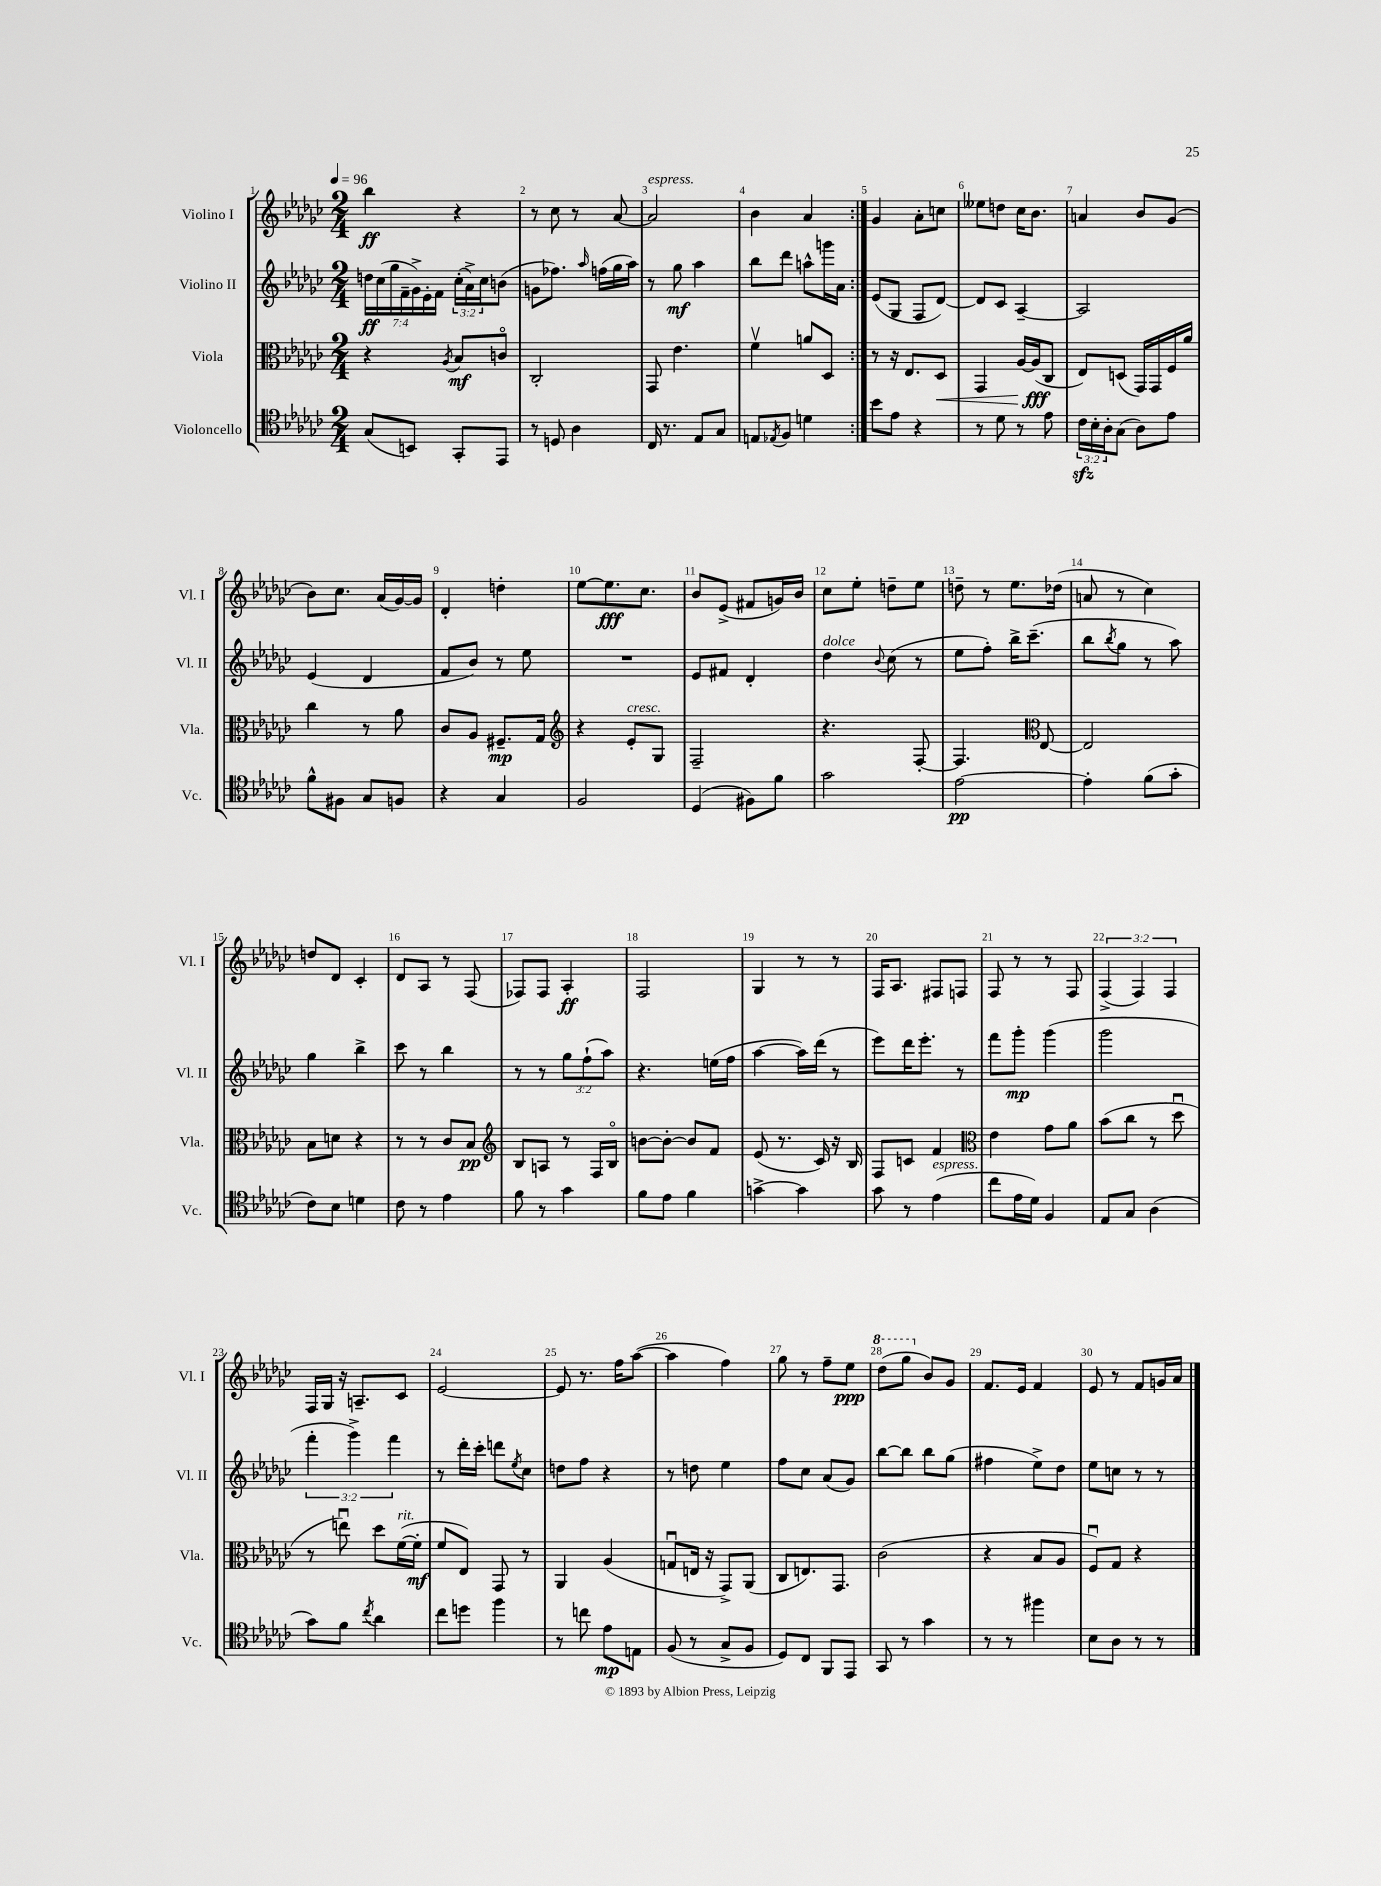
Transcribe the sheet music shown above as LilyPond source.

<<
\new StaffGroup <<
\new Staff = "s0" \with { instrumentName = "Violino I" shortInstrumentName = "Vl. I" } {
    \clef treble \key ges \major \numericTimeSignature \time 2/4 \override Staff.TupletNumber.text = #tuplet-number::calc-fraction-text \tempo 4 = 96
    \repeat volta 2 { bes''4\ff r4 |
    r8 ces''8 r8 aes'8~ |
    aes'2^\markup { \italic "espress." } |
    bes'4 aes'4 | }
    ges'4 aes'8-. c''8 |
    eeses''8 d''8 ces''16 bes'8. |
    a'4 bes'8 ges'8( |
    bes'8) ces''8. aes'16( ges'16~) ges'16 |
    des'4-. d''4-. |
    ees''8~ ees''8.\fff ces''8. |
    bes'8 ees'8->( fis'8 g'16) bes'16 |
    ces''8 ees''8-. d''8-- ees''8 |
    d''8-- r8 ees''8. des''16( |
    a'8 r8 ces''4) |
    d''8 des'8 ces'4-. |
    des'8 aes8 r8 f8( |
    fes8) fes8 aes4-.\ff |
    f2 |
    ges4 r8 r8 |
    f16 aes8. fis8 f8 |
    f8 r8 r8 f8 |
    \tuplet 3/2 { f4->( f4) f4 } |
    f16 ges16 r16 a8.-- ces'8 |
    ees'2~ |
    ees'8 r8. f''16 aes''8~( |
    aes''4 f''4) |
    ges''8 r8 f''8-- ees''8\ppp |
    \ottava #1 des'''8( ges'''8 \ottava #0 bes'8) ges'8 |
    f'8. ees'16 f'4 |
    ees'8 r8 f'8 g'16 aes'16 \bar "|." |
}
\new Staff = "s1" \with { instrumentName = "Violino II" shortInstrumentName = "Vl. II" } {
    \clef treble \key ges \major \numericTimeSignature \time 2/4 \override Staff.TupletNumber.text = #tuplet-number::calc-fraction-text
    \repeat volta 2 { \tuplet 7/4 { d''16\ff ces''16( ges''16 f'16-- ges'16->) ees'16-. f'16 } \tuplet 3/2 { ces''16-.( aes'16->) ces''16 } b'8( |
    g'8 fes''8.) \grace { aes''16 } f''16( ges''16 aes''16) |
    r8 ges''8\mf aes''4 |
    bes''8 des'''8 a''8-^ g'''16 aes'16 | }
    ees'8( ges8 f8 des'8~) |
    des'8 ces'8 aes4~-- |
    aes2 |
    ees'4( des'4 |
    f'8 bes'8) r8 ees''8 |
    R2 |
    ees'8 fis'8 des'4-. |
    des''4^\markup { \italic "dolce" } \appoggiatura { bes'8 } ces''8( r8 |
    ees''8 f''8-.) bes''16-> ces'''8.--( |
    bes''8 \acciaccatura { bes''8 } ges''8 r8 aes''8) |
    ges''4 bes''4-> |
    ces'''8 r8 bes''4 |
    r8 r8 \tuplet 3/2 { ges''8 f''8-!( aes''8) } |
    r4. e''16( f''16 |
    aes''4~ aes''16) des'''16( r8 |
    ees'''8) des'''16 ees'''8.-. r8 |
    f'''8 ges'''8-.\mp ges'''4( |
    ges'''2 |
    \tuplet 3/2 { f'''4-. ges'''4->) f'''4 } |
    r8 des'''16-. ces'''16-. d'''8 \acciaccatura { ees''8 } ces''8 |
    d''8 f''8 r4 |
    r8 d''8 ees''4 |
    f''8 ces''8 aes'8( ges'8) |
    bes''8~ bes''8 bes''8 ges''8( |
    fis''4 ees''8->) des''8 |
    ees''8 c''8 r8 r8 \bar "|." |
}
\new Staff = "s2" \with { instrumentName = "Viola" shortInstrumentName = "Vla." } {
    \clef alto \key ges \major \numericTimeSignature \time 2/4
    \repeat volta 2 { r4 \acciaccatura { aes8 } bes8\mf c'8\flageolet |
    ces2-. |
    ges,8 ees'4. |
    f'4\upbow a'8 des8 | }
    r8 r16 ees8. des8\< |
    ges,4 aes16~ aes16\fff\!( ces8 |
    ees8) d8( ges,16) ges,16 f16 aes'16 |
    ces''4 r8 aes'8 |
    ces'8 aes8 fis8.--\mp ges16 |
    \clef treble r4 ees'8-.^\markup { \italic "cresc." } ges8 |
    f2-- |
    r4. f8~-. |
    f4. \clef alto ees8~ |
    ees2 |
    bes8 d'8 r4 |
    r8 r8 ces'8 bes8\pp |
    \clef treble bes8 a8 r8 f16 bes16\flageolet |
    b'8~ b'8~-. b'8 f'8 |
    ees'8( r8. ces'16) r16 bes16 |
    f8 c'8 f'4 |
    \clef alto ees'4 ges'8 aes'8 |
    bes'8( ces''8 r8 des''8\downbow |
    r8 e''8\downbow) des''8 f'16~^\markup { \italic "rit." }( f'16-.\mf |
    f'8 ees8) ges,8 r8 |
    aes,4 aes4( |
    g8\downbow e16 r16 ges,8->) aes,8( |
    ces8 e8.) ges,8. |
    ces'2( |
    r4 bes8 aes8 |
    f8\downbow) ges8 r4 \bar "|." |
}
\new Staff = "s3" \with { instrumentName = "Violoncello" shortInstrumentName = "Vc." } {
    \clef tenor \key ges \major \numericTimeSignature \time 2/4 \override Staff.TupletNumber.text = #tuplet-number::calc-fraction-text
    \repeat volta 2 { ges8( b,8) ges,8-. ees,8 |
    r8 d8 aes4 |
    ces16 r8. ees8 ges8 |
    e8 \acciaccatura { ees8 } f8 d'4 | }
    bes'8 ees'8 r4 |
    r8 des'8 r8 ees'8 |
    \tuplet 3/2 { ces'16\sfz bes16-. aes16-. } ges8( aes8) ees'8 |
    f'8-^ fis8 ges8 f8 |
    r4 ges4 |
    f2 |
    des4( fis8) f'8 |
    ges'2 |
    ees'2~\pp |
    ees'4-. f'8( ges'8-. |
    ces'8) bes8 d'4 |
    ces'8 r8 ees'4 |
    f'8 r8 ges'4 |
    f'8 ees'8 f'4 |
    g'4~-> g'4 |
    ges'8 r8 ees'4^\markup { \italic "espress." }( |
    ces''8 ees'16 des'16) f4 |
    ees8 ges8 aes4( |
    ges'8) f'8 \acciaccatura { ces''8 } aes'4 |
    ces''8 d''8 f''4 |
    r8 c''8 ees'8\mp e8 |
    f8( r8 ges8-> f8 |
    des8) ces8 f,8 ees,8 |
    ges,8 r8 ges'4 |
    r8 r8 fis''4 |
    bes8 aes8 r8 r8 \bar "|." |
}
>>
>>
\layout { \context { \Score \override BarNumber.break-visibility = ##(#f #t #t) barNumberVisibility = #all-bar-numbers-visible } }
